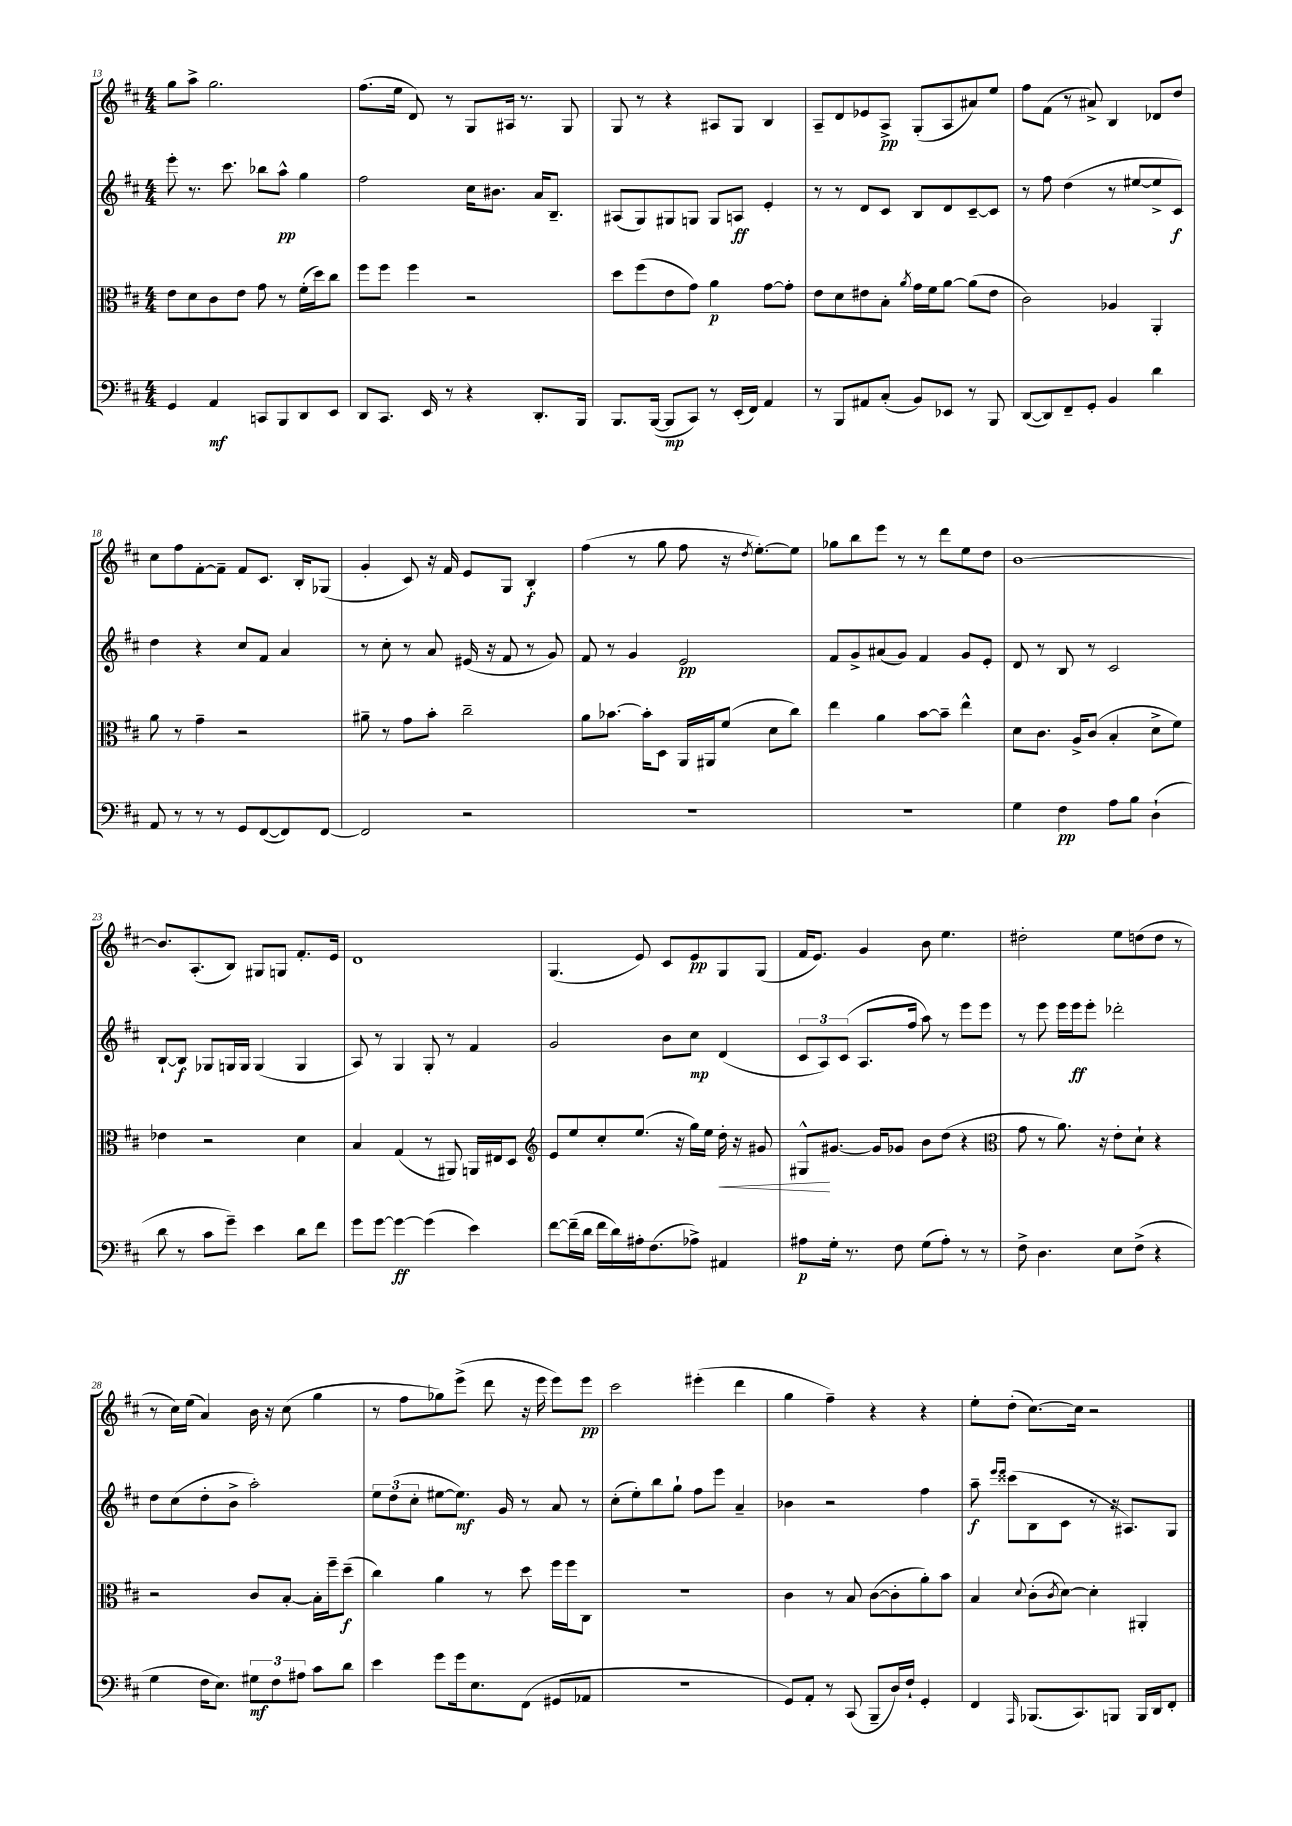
<<
\new StaffGroup <<
\new Staff = "s0" {
    \clef treble \key d \major \numericTimeSignature \time 4/4
    g''8 a''8-> g''2. |
    fis''8.( e''16 d'8) r8 g8 ais16 r8. g8 |
    g8 r8 r4 ais8 g8 b4 |
    a8-- d'8 ees'8 a8->\pp g8-.( a8 ais'8) e''8 |
    fis''8 fis'8( r8 ais'8->) b4 des'8 d''8 |
    cis''8 fis''8 fis'8~-. fis'8-- fis'8 cis'8. b16-. ges8( |
    g'4-. cis'8) r16 fis'16 e'8 g8 b4-.\f |
    fis''4( r8 g''8 fis''8 r16 \acciaccatura { d''8 } e''8.~-.) e''8 |
    ges''8 b''8 e'''8 r8 r8 d'''8 e''8 d''8 |
    b'1~ |
    b'8. a8.-.( b8) gis8 g8 fis'8.-. e'16 |
    d'1 |
    g4.( e'8) cis'8 e'8\pp g8 g8( |
    fis'16 e'8.) g'4 b'8 e''4. |
    dis''2-. e''8 d''8( d''8 r8 |
    r8 cis''16) e''16( a'4) b'16 r16 cis''8( g''4 |
    r8 fis''8 ges''8) e'''8->( d'''8 r16 e'''16 e'''8) e'''8\pp |
    cis'''2 eis'''4-.( d'''4 |
    g''4 fis''4--) r4 r4 |
    e''8-. d''8-.( cis''8.~) cis''16 r2 \bar "|." |
}
\new Staff = "s1" {
    \clef treble \key d \major \numericTimeSignature \time 4/4
    e'''8-. r8. cis'''8. bes''8 a''8-^\pp g''4 |
    fis''2 cis''16 bis'8. a'16 b8.-- |
    ais8( g8) gis8 g8 g8 a8\ff e'4-. |
    r8 r8 d'8 cis'8 b8 d'8 cis'8~-- cis'8 |
    r8 fis''8 d''4( r8 eis''8~ eis''8-> cis'8\f) |
    d''4 r4 cis''8 fis'8 a'4 |
    r8 cis''8-. r8 a'8 eis'16( r16 fis'8 r8 g'8) |
    fis'8 r8 g'4 e'2\pp |
    fis'8 g'8-> ais'8( g'8) fis'4 g'8 e'8-. |
    d'8 r8 b8 r8 cis'2 |
    b8~-! b8\f ges8 g16 g16 g4( g4 |
    a8) r8 g4 g8-. r8 fis'4 |
    g'2 b'8 cis''8\mp d'4( |
    \tuplet 3/2 { cis'8 a8) cis'8( } a8. fis''16 a''8) r8 e'''8 e'''8 |
    r8 e'''8 e'''16 e'''16\ff e'''8-. des'''2-. |
    d''8 cis''8( d''8-. b'8-> a''2-.) |
    \tuplet 3/2 { e''8 d''8( cis''8-. } eis''8~ eis''8.\mf) g'16 r8 a'8 r8 |
    cis''8-.( e''8-.) b''8 g''8-! fis''8 e'''8 a'4-- |
    bes'4 r2 fis''4 |
    a''8--\f \grace { e'''16 e'''16 } cisis'''8( b8 cis'8 r8 r16 ais8.) g8 \bar "|." |
}
\new Staff = "s2" {
    \clef alto \key d \major \numericTimeSignature \time 4/4
    e'8 d'8 cis'8 e'8 g'8 r8 fis'16-.( d''16) cis''8 |
    fis''8 fis''8 fis''4 r2 |
    d''8 fis''8( e'8 g'8) a'4\p g'8~ g'8-. |
    e'8 d'8 eis'8 b8-. \acciaccatura { a'8 } g'16 fis'16 a'8~ a'8( eis'8 |
    cis'2) aes4 a,4-. |
    a'8 r8 g'4-- r2 |
    ais'8-- r8 g'8 b'8-. cis''2-- |
    a'8 bes'8.~ bes'16-. d8 a,16 ais,16 fis'8( d'8 cis''8) |
    e''4 a'4 b'8~ b'8-- e''4-^ |
    d'8 cis'8. a16-> cis'8( b4-. d'8-> fis'8) |
    ees'4 r2 d'4 |
    b4 g4( r8 ais,8) a,16 eis16 d8 |
    \clef treble e'8 e''8 cis''8-. e''8.( r16 g''16) e''16 d''16-.\< r16 gis'8 |
    gis8-^\! gis'8.~ gis'16 ges'8 b'8 d''8( r4 |
    \clef alto g'8 r8 a'8.) r16 e'8-. d'8-! r4 |
    r2 cis'8 b8~-. b16-. fis''16-- d''8--\f( |
    cis''4) a'4 r8 d''8 fis''16 fis''16 cis8 |
    R1 |
    cis'4 r8 b8 cis'8~( cis'8-. a'8-.) b'8 |
    b4 \appoggiatura { d'8 } cis'8-.( \acciaccatura { cis'8 } d'8~) d'4-. ais,4-. \bar "|." |
}
\new Staff = "s3" {
    \clef bass \key d \major \numericTimeSignature \time 4/4
    g,4 a,4\mf c,8 b,,8 d,8 e,8 |
    d,8 cis,8. e,16 r8 r4 d,8.-. b,,16 |
    b,,8. b,,16~( b,,8\mp cis,8) r8 e,16-.( fis,16) a,4 |
    r8 b,,8 ais,8 cis8-.( b,8) ees,8 r8 b,,8 |
    d,8~( d,8) fis,8-- g,8-. b,4 d'4 |
    a,8 r8 r8 r8 g,8 fis,8~( fis,8) fis,8~ |
    fis,2 r2 |
    R1 |
    R1 |
    g4 fis4\pp a8 b8 d4-!( |
    d'8 r8 cis'8 g'8--) e'4 d'8 fis'8 |
    g'8 g'8~ g'4~\ff g'4( e'4) |
    fis'8~ fis'16--( d'16 fis'16 d'16) ais16-. fis8.( aes8->) ais,4 |
    ais8\p g16-. r8. fis8 g8( ais8-.) r8 r8 |
    fis8-> d4. e8 fis8->( r4 |
    g4 fis16 e8.) \tuplet 3/2 { gis8\mf fis8 ais8 } cis'8 d'8 |
    e'4 g'8 g'16 e8. fis,8( gis,8 aes,8 |
    R1 |
    g,8) a,8-. r8 cis,8( b,,8-- d16) fis16-! g,4-. |
    fis,4 \grace { a,,16 } bes,,8.( cis,8.) b,,8 b,,16 d,16 fis,8-. \bar "|." |
}
>>
>>
\layout { \context { \Score currentBarNumber = #13 } }
